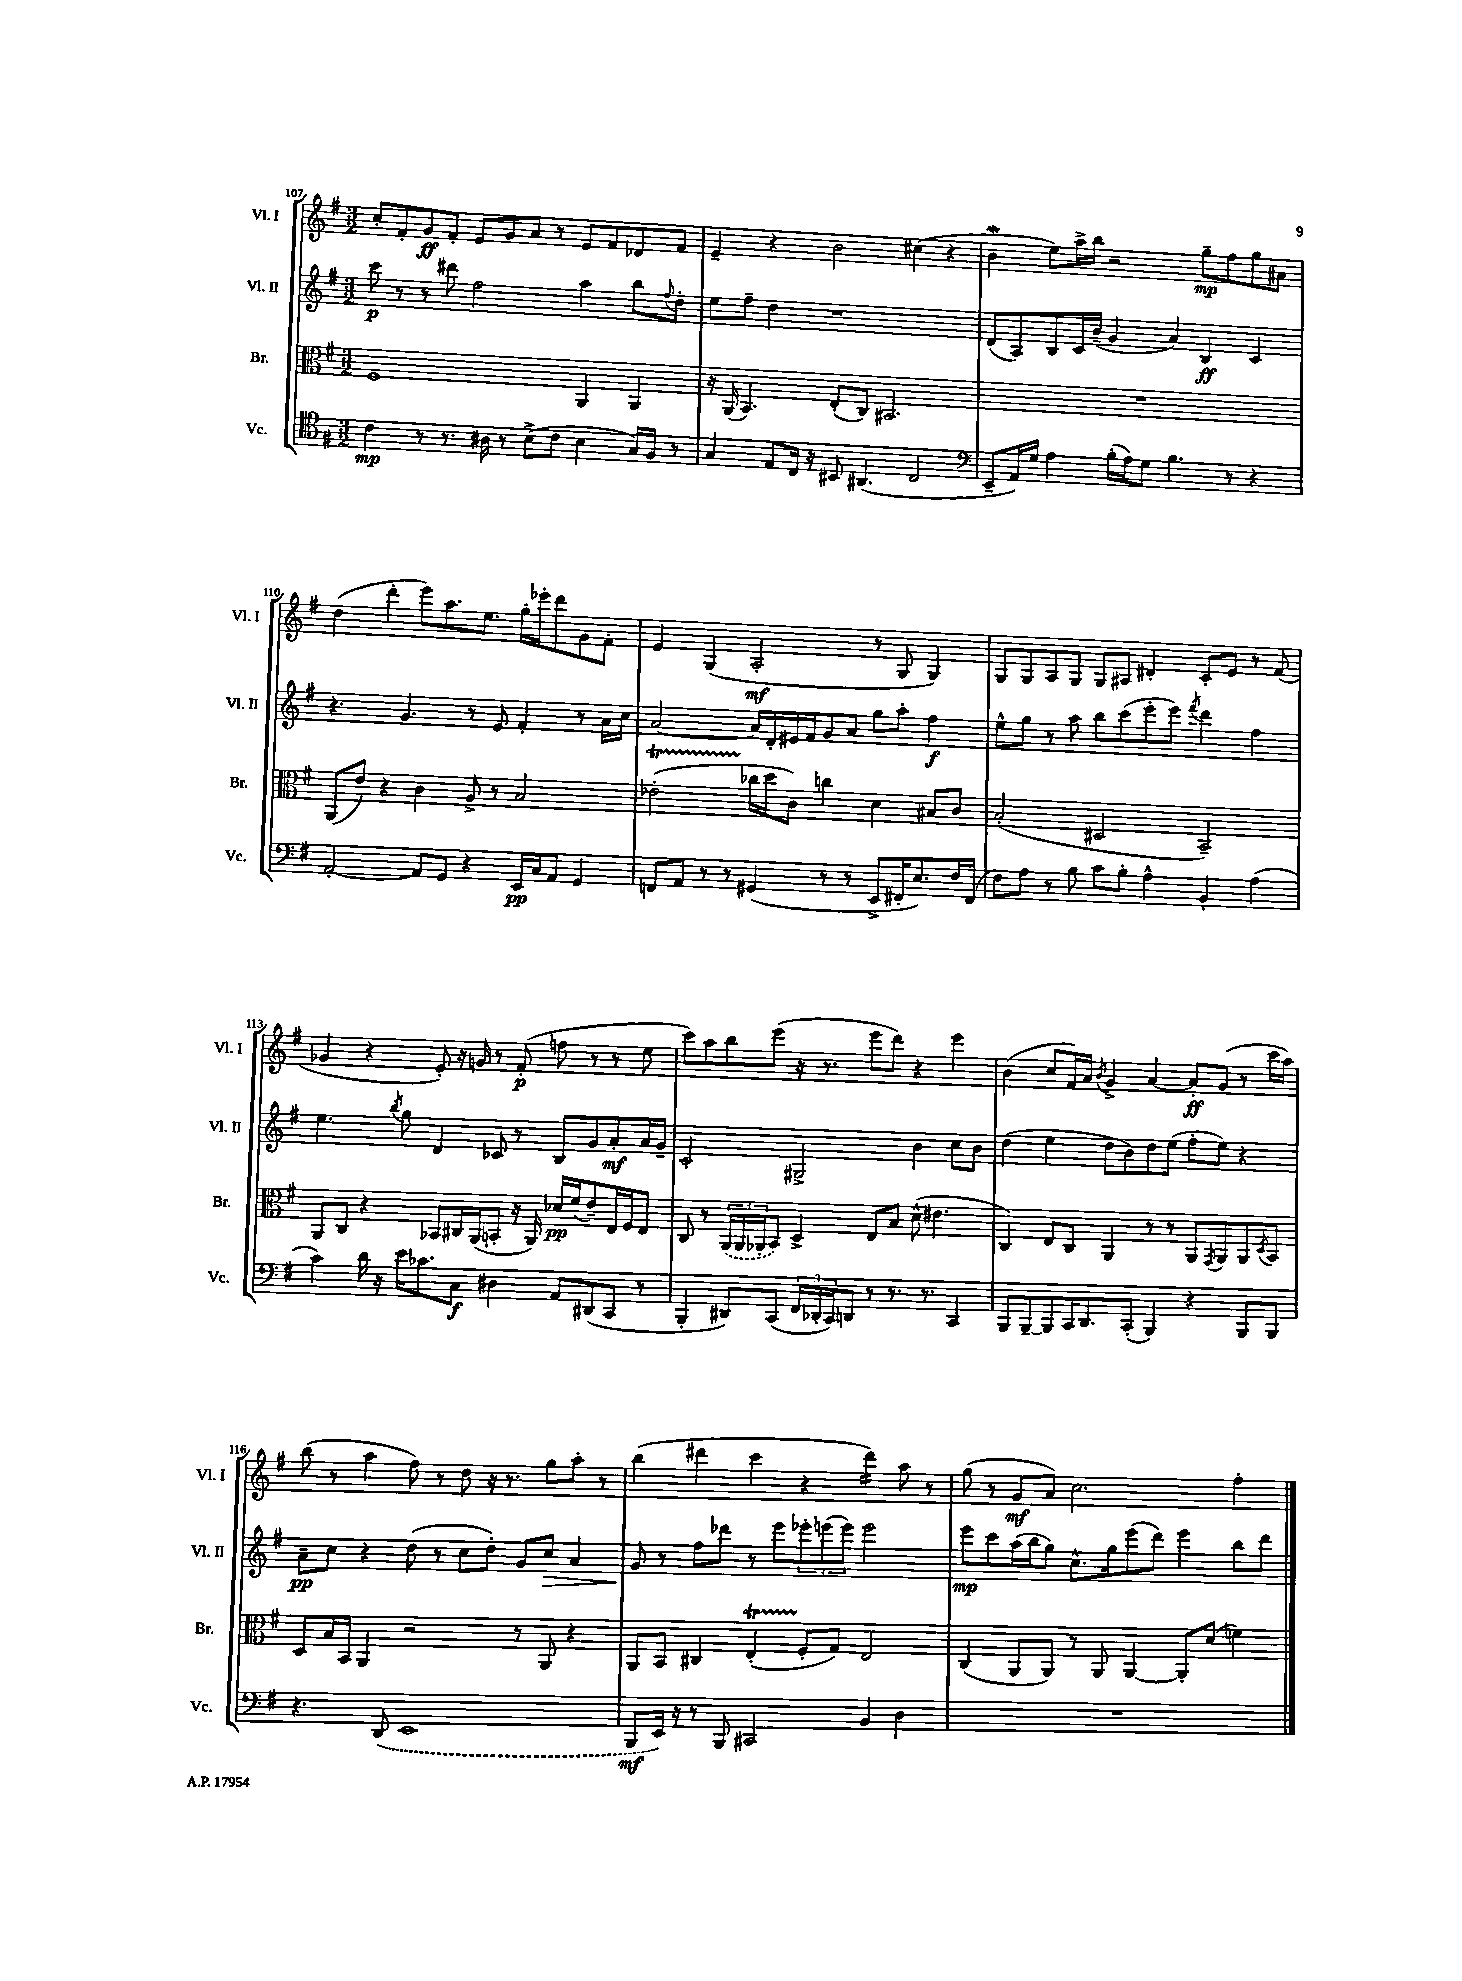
<<
\new StaffGroup <<
\new Staff = "s0" \with { instrumentName = "Vl. I" shortInstrumentName = "Vl. I" } {
    \clef treble \key g \major \numericTimeSignature \time 3/2
    c''8-. fis'8-. g'8\ff fis'8-. e'8 g'8 a'8 r8 e'8 fis'8 des'8 fis'8 |
    e'4-- r4 b'2 cis''4( r4 |
    b'4\mordent e''8) a''16-> b''16 r2 g''8--\mp fis''8 g''8 ais'8 |
    d''4( d'''4-. e'''8) a''8. e''8. g''16-. ees'''16-. d'''8 g'8 fis'8-. |
    e'4 g4( a2-.\mf r8 g8 g4) |
    g8 g8 a8 g8 g8 ais8 dis'4-. c'8-. e'8 r8 fis'8( |
    ges'4 r4 e'8-.) r16 g'16 r8 fis'8-.\p( f''8 r8 r8 e''8 |
    c'''8) a''8 b''8 e'''8( r16 r8. e'''8 d'''8) r4 e'''4 |
    b'4( c''8 fis'16) a'16 \acciaccatura { b'8 } g'4-> a'4~ a'8-.\ff g'8( r8 c'''16 a''16) |
    b''8( r8 a''4 fis''8) r8 d''8 r16 r8. g''8 a''8-. r8 |
    b''4( dis'''4 c'''4 r4 dis'''4:16) a''8 r8 |
    g''8( r8 g'8\mf a'8) c''2. fis''4-. \bar "|." |
}
\new Staff = "s1" \with { instrumentName = "Vl. II" shortInstrumentName = "Vl. II" } {
    \clef treble \key g \major \numericTimeSignature \time 3/2
    c'''8\p r8 r8 dis'''8 fis''2 a''4 b''8 \appoggiatura { fis''8 } d''8-. |
    e''8 fis''8-- d''4 r1 |
    d'8( a8) b8 c'16 b'16--( g'4 a'4) b4\ff c'4 |
    r4. g'4. r8 e'8 fis'4-. r8 a'16 c''16 |
    a'2~ a'16 d'16-. eis'16 fis'16 g'8 a'8 g''8 a''8-. fis''4\f |
    e''8-^ g''8 r8 a''8 b''8 c'''8( e'''8-. e'''8) \acciaccatura { fis'''8 } d'''4 fis''4 |
    e''4. \acciaccatura { b''8 } g''8 d'4 ces'8 r8 b8 g'8 a'8-.\mf a'16 g'16-- |
    c'2-. gis2-> b'4 c''8 b'8 |
    d''4( e''4 d''8 b'8) d''8 e''8( fis''8-. e''8) r4 |
    a'8--\pp c''8 r4 d''8( r8 c''8 d''8-.) g'8 c''8\> a'4 |
    g'8\! r8 fis''8 des'''8 r8 e'''8 \tuplet 3/2 { ees'''8-. e'''8( e'''8) } e'''2 |
    e'''8\mp c'''8 a''16( b''16 g''8) c''8.-^ g''16 e'''8( d'''8) e'''4 b''8 d'''8 \bar "|." |
}
\new Staff = "s2" \with { instrumentName = "Br." shortInstrumentName = "Br." } {
    \clef alto \key g \major \numericTimeSignature \time 3/2
    fis1 a,4 a,4 |
    r16 a,16( b,4.) e8-.( c8) bis,2. |
    R1. |
    a,8( e'8) r4 c'4 a8-> r8 b2 |
    ees'2-.\startTrillSpan( ces''16\stopTrillSpan d''16 c'8) c''4 d'4 bis8 c'8 |
    b2-.( dis2 b,2--) |
    a,8 c8 r4 bes,8 cis16 a,16( b,8-. r16 a,16) des'16\pp fis'16( e'8--) e16 fis16 e8 |
    c8 r8 \tuplet 3/2 { \once \slurDashed a,16( a,16 aes,16-. } b,8) d4-> e8 b8 d'8-^( eis'4. |
    c4) e8 c8 a,4 r8 r8 a,8 \acciaccatura { g,8 } a,8 a,8 \acciaccatura { d8 } b,8 |
    d8 b16 b,16 a,4 r2 r8 a,8 r4 |
    a,8 b,8 cis4 e4-.\startTrillSpan( fis8-.\stopTrillSpan g8) e2 |
    c4( a,8 a,8) r8 a,8 a,4~ a,8-. d'8( f'4) \bar "|." |
}
\new Staff = "s3" \with { instrumentName = "Vc." shortInstrumentName = "Vc." } {
    \clef tenor \key g \major \numericTimeSignature \time 3/2
    c'4\mp r8 r8. ais16 r8 b8->( c'8 b4 g16) fis16 r8 |
    g4 e8 c16 r16 bis,8 ais,4.( c2 |
    \clef bass e,8-- a,16) g16 a4 b16-.( a16) g8 b4. r8 r4 |
    a,2~-. a,8 g,8 r4 e,16\pp c16 a,8 g,4 |
    f,8 a,8 r8 r8 gis,4( r8 r8 e,8-> fis,16-. e8.) fis16 fis,16( |
    fis8) a8 r8 b8 c'8 b8-. a4-^ b,4-. a4( |
    c'4) d'16 r16 e'16 ces'8. c8\f dis4 a,8 dis,8( c,8 r8 |
    b,,4-. dis,8) c,8( \tuplet 3/2 { fis,16 des,16-. c,16) } d,8 r8 r8. r8. c,4 |
    b,,8 b,,8~-- b,,8 c,16 d,8. c,8-.( b,,4) r4 b,,8 b,,8 |
    r4. \once \slurDashed d,8( e,1 |
    b,,8\mf e,16) r16 r8 b,,8 cis,2 b,4 d4 |
    R1. \bar "|." |
}
>>
>>
\layout { \context { \Score currentBarNumber = #107 } }
